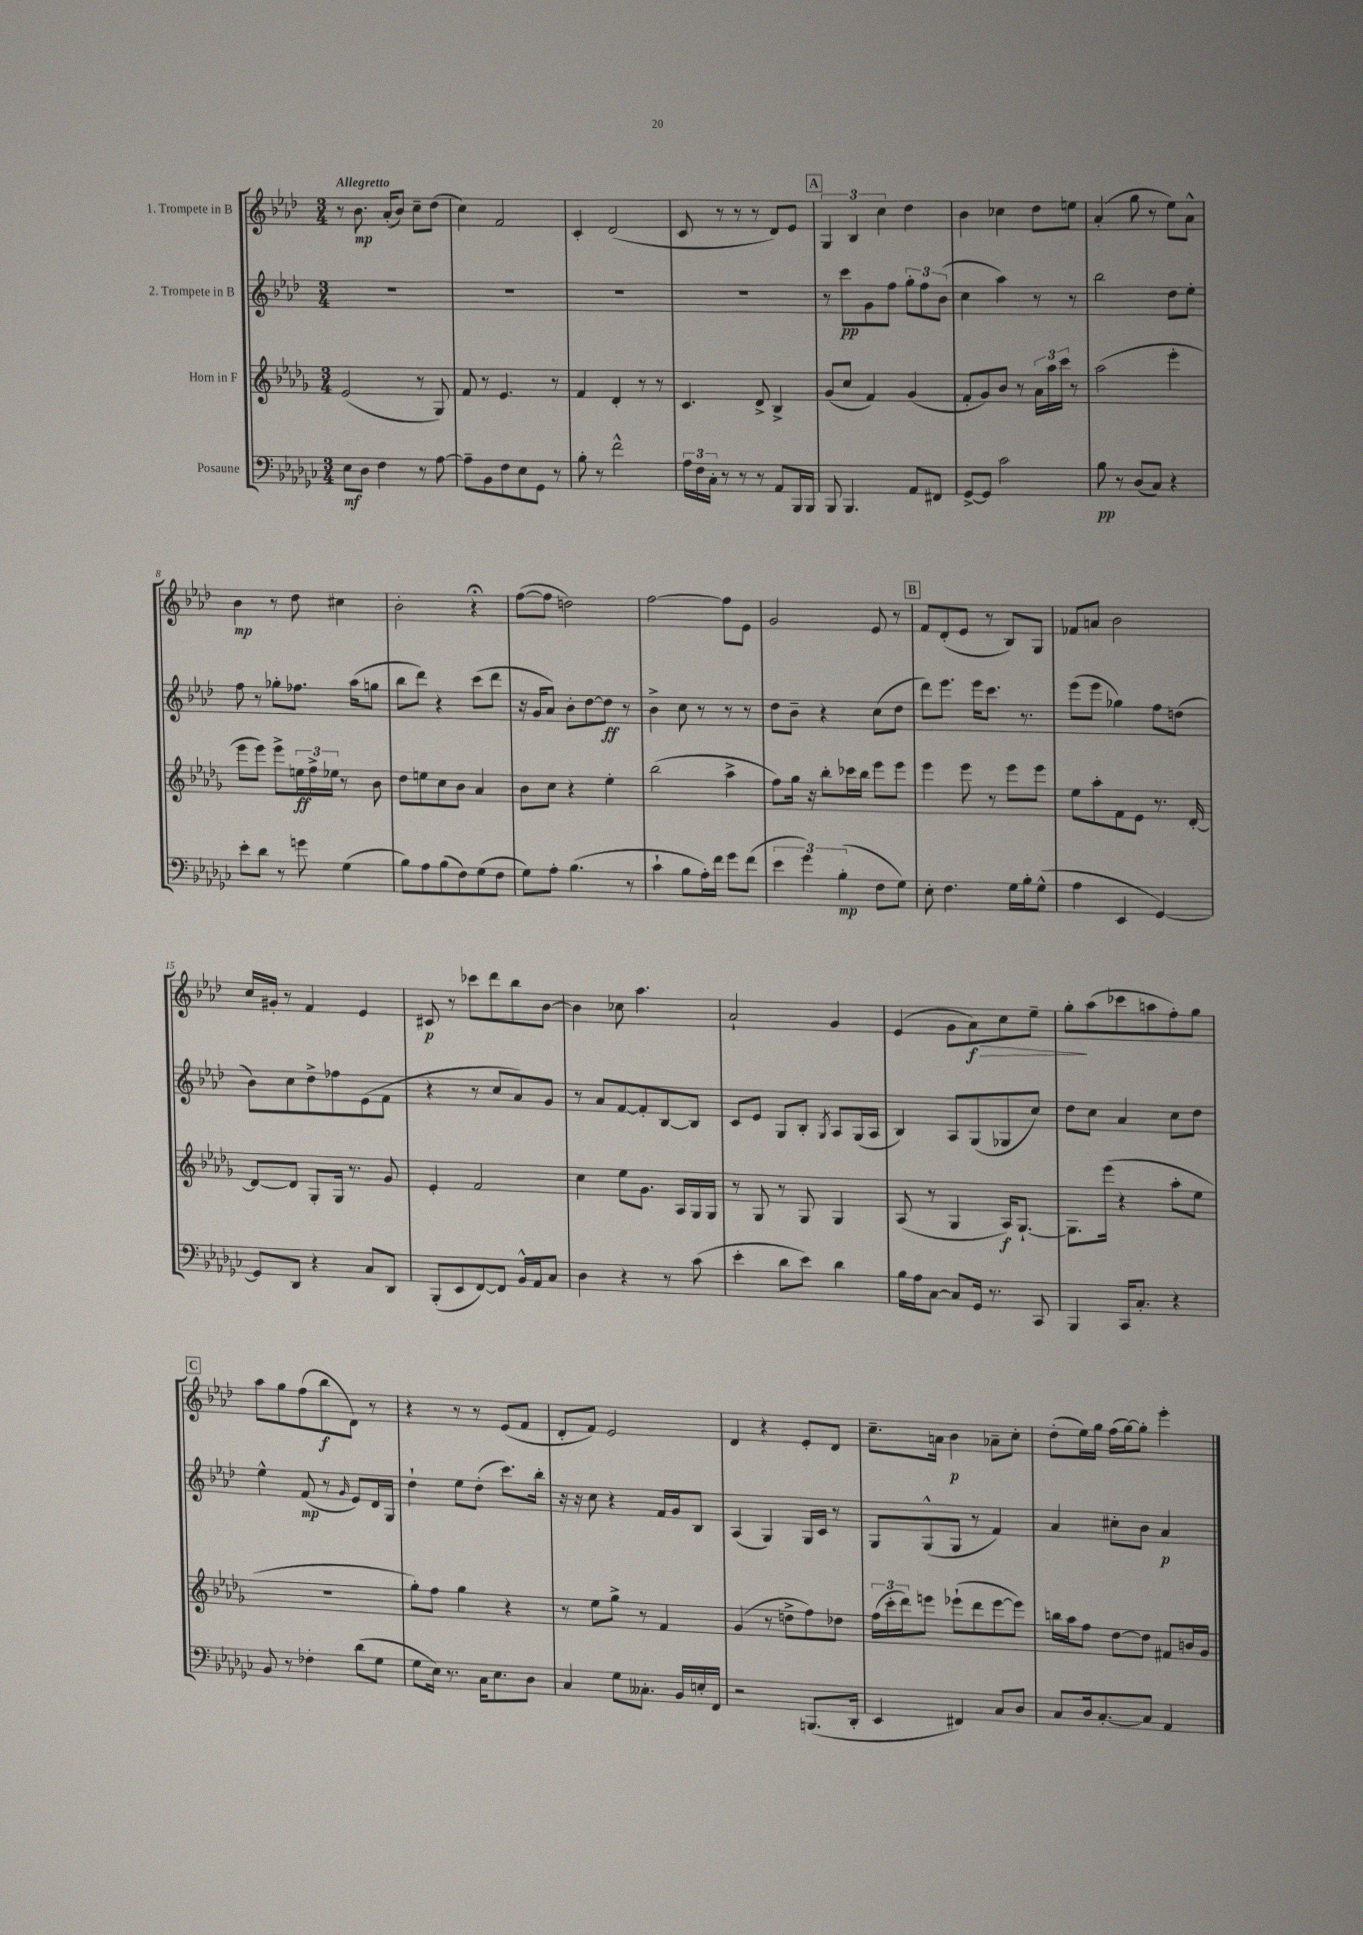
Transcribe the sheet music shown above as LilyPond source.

<<
\new StaffGroup <<
\new Staff = "s0" \with { instrumentName = "1. Trompete in B" } {
    \clef treble \key aes \major \numericTimeSignature \time 3/4 \tempo "Allegretto"
    r8 bes'8.\mp aes'16-.( bes'8) c''8-- des''8( |
    c''4) f'2 |
    c'4-. des'2( |
    c'8 r8 r8 r8 des'8) ees'8 |
    \mark \markup { \box "A" } \tuplet 3/2 { g4 bes4 c''4 } des''4 |
    bes'4 ces''4 des''8 e''8 |
    aes'4-.( g''8 r8 ees''8) aes'8-^ |
    bes'4\mp r8 des''8 cis''4 |
    bes'2-. r4\fermata |
    f''8~( f''8 d''2) |
    f''2~ f''8 ees'8 |
    g'2 ees'8 r8 |
    \mark \markup { \box "B" } f'8 des'8-.( ees'8 r8 bes8) g8 |
    fes'8 a'8 bes'2 |
    c''16 gis'16-. r8 f'4 ees'4 |
    cis'8\p r8 ces'''8 des'''8 bes''8 bes'8~ |
    bes'4 ces''8 aes''4. |
    aes'2-! g'4 |
    ees'4( g'8 aes'8\f\>) c''8 ees''8-- |
    g''8-.\! aes''8( ces'''8 a''8 f''8-.) g''8 |
    \mark \markup { \box "C" } aes''8 g''8 f''8( bes''8\f des'8) r8 |
    r4 r8 r8 ees'8( f'8 |
    des'8-. f'8) ees'2 |
    des'4 r4 ees'8-. des'8 |
    c''8.-- a'16 bes'4\p aes'8-- c''8-. |
    des''8-.( ees''16) g''16 f''16( g''16~) g''8-. ees'''4-. \bar "|." |
}
\new Staff = "s1" \with { instrumentName = "2. Trompete in B" } {
    \clef treble \key aes \major \numericTimeSignature \time 3/4
    R2. |
    R2. |
    R2. |
    R2. |
    \mark \markup { \box "A" } r8 c'''8\pp g'8 f''8 \tuplet 3/2 { g''8-. f''8 bes'8( } |
    c''4 aes''4) r8 r8 |
    bes''2 des''8 ees''8-. |
    f''8 r8 ges''8-. fes''8. aes''16( g''8 |
    bes''8 des'''8) r4 c'''8( des'''8 |
    r16 g'16 aes'8) bes'8-. des''8~ des''8\ff r8 |
    bes'4-> c''8 r8 r8 r8 |
    des''8 bes'8-- r4 c''8( des''8 |
    \mark \markup { \box "B" } des'''8) ees'''8. ees'''16 c'''8. r8. |
    ees'''8( ees'''8 ges''4) f''8 d''8( |
    bes'8) c''8 des''8-> fes''8 ees'8( f'8 |
    r4 r8 c''8 aes'8) g'8 |
    r8 aes'8 f'8~ f'8-. bes8~ bes8 |
    c'8 ees'8 g8 bes8-. \acciaccatura { g8 } aes8 g16( aes16 |
    bes4) aes8 g8( ges8 c''8) |
    des''8 c''8 aes'4 c''8 des''8 |
    \mark \markup { \box "C" } ees''4-^ f'8\mp( r8 \grace { g'16 } ees'8) des'16 g16 |
    des''4-! ees''8 des''8-.( c'''8.) bes''16-. |
    r16 r16 c''8 r4 f'16 g'16 bes8 |
    aes4( g4) g16 c'16 r8 |
    g8 g8-^( g8 r8 f'4) |
    aes'4 cis''8-. bes'8 aes'4\p \bar "|." |
}
\new Staff = "s2" \with { instrumentName = "Horn in F" } {
    \clef treble \key des \major \numericTimeSignature \time 3/4
    ees'2( r8 ges8) |
    f'8 r8 ees'4. r8 |
    f'4 des'4-. r8 r8 |
    c'4. des'8-> bes4-> |
    \mark \markup { \box "A" } ges'8( c''8 f'4) ges'4( |
    f'8-. ges'8) bes'8 r8 \tuplet 3/2 { aes'16 aes''16 c'''16 } r8 |
    aes''2( ees'''4-. |
    ees'''8 ees'''8) ees'''8-> \tuplet 3/2 { e''16\ff f''16-> ees''16 } r8 bes'8 |
    des''8 e''8 c''8 bes'8 aes'4 |
    bes'8 c''8 r4 ees''4-. |
    bes''2( aes''4-> |
    f''8) ges''16 r16 bes''8-. ces'''16 bes''16 ees'''8 ees'''8 |
    \mark \markup { \box "B" } ees'''4 ees'''8 r8 ees'''8 ees'''8 |
    ees''8 aes''8-. f'8 ees'8 r8. des'16~-. |
    des'8~ des'8 ges8-. ges16 r8. ges'8 |
    ees'4-. f'2 |
    c''4 ees''8 ges'8. aes16 ges16 ges16 |
    r8 ges8 r8 ges8 ges4 |
    aes8( r8 ges4 aes16\f) ges8.~-! |
    ges8. ees'''16( r4 aes''8-. ees''8 |
    \mark \markup { \box "C" } R2. |
    ges''8-.) f''8 ges''4 r4 |
    r8 ees''8 ges''8-> r8 f'4 |
    ges'4( r8 d''8-> f''8) des''8 |
    \tuplet 3/2 { f''16( c'''16-. des'''16) } e'''8 ees'''8-!( des'''8 ees'''8~ ees'''8) |
    b''16 aes''16 f''8 des''8~ des''8 fis'8 b'16 ges'16 \bar "|." |
}
\new Staff = "s3" \with { instrumentName = "Posaune" } {
    \clef bass \key ges \major \numericTimeSignature \time 3/4
    ees8\mf des8 f4 r8 aes8~ |
    aes8-- bes,8 f8 ees8 ges,8 r8 |
    bes8-. r8 f'2-^ |
    \tuplet 3/2 { aes16 f16 ces16-. } r8 r8 r8 aes,8 bes,,16 bes,,16 |
    \mark \markup { \box "A" } bes,,8 bes,,4. aes,8 fis,8 |
    ges,8~-> ges,8 ces'2 |
    bes8\pp r8 des8( ces8) r4 |
    ees'8-. des'8 r8 g'8 ges4( |
    bes8) aes8 bes8( f8) ges8( f8 |
    ges8) aes8-. bes4.( r8 |
    ces'4-! bes8 aes16-.) f'16 ges'8 f'8( |
    \tuplet 3/2 { ees'4 ges'4) bes4-.\mp( } f8 ges8) |
    \mark \markup { \box "B" } ees8-. f4. ges16 bes16-. ges8-^( |
    aes4 ees,4 ges,4~) |
    ges,8 des,8 r4 ces8 des,8 |
    bes,,8-.( ees,8 f,8~) f,8 bes,16-^ aes,16 ces8 |
    des4 r4 r8 ces'8( |
    ees'4-. des'8 ees'8) des'4 |
    bes16 aes16 ces8~ ces8 ges,16 r8. ces,8 |
    bes,,4 ces,16 ces8.-. r4 |
    \mark \markup { \box "C" } bes,8 r8 fes4-. des'8( ges8 |
    ges8 ees16) r8. ces16 ees8. des8 |
    ces4 ges8 ceses8.-. bes,16 e16-. f,16 |
    r2 b,,8.( des,16-. |
    ees,4 fis,4) ces8 des8 |
    ces8 des16 ces8.~-. ces8 aes,4 \bar "|." |
}
>>
>>
